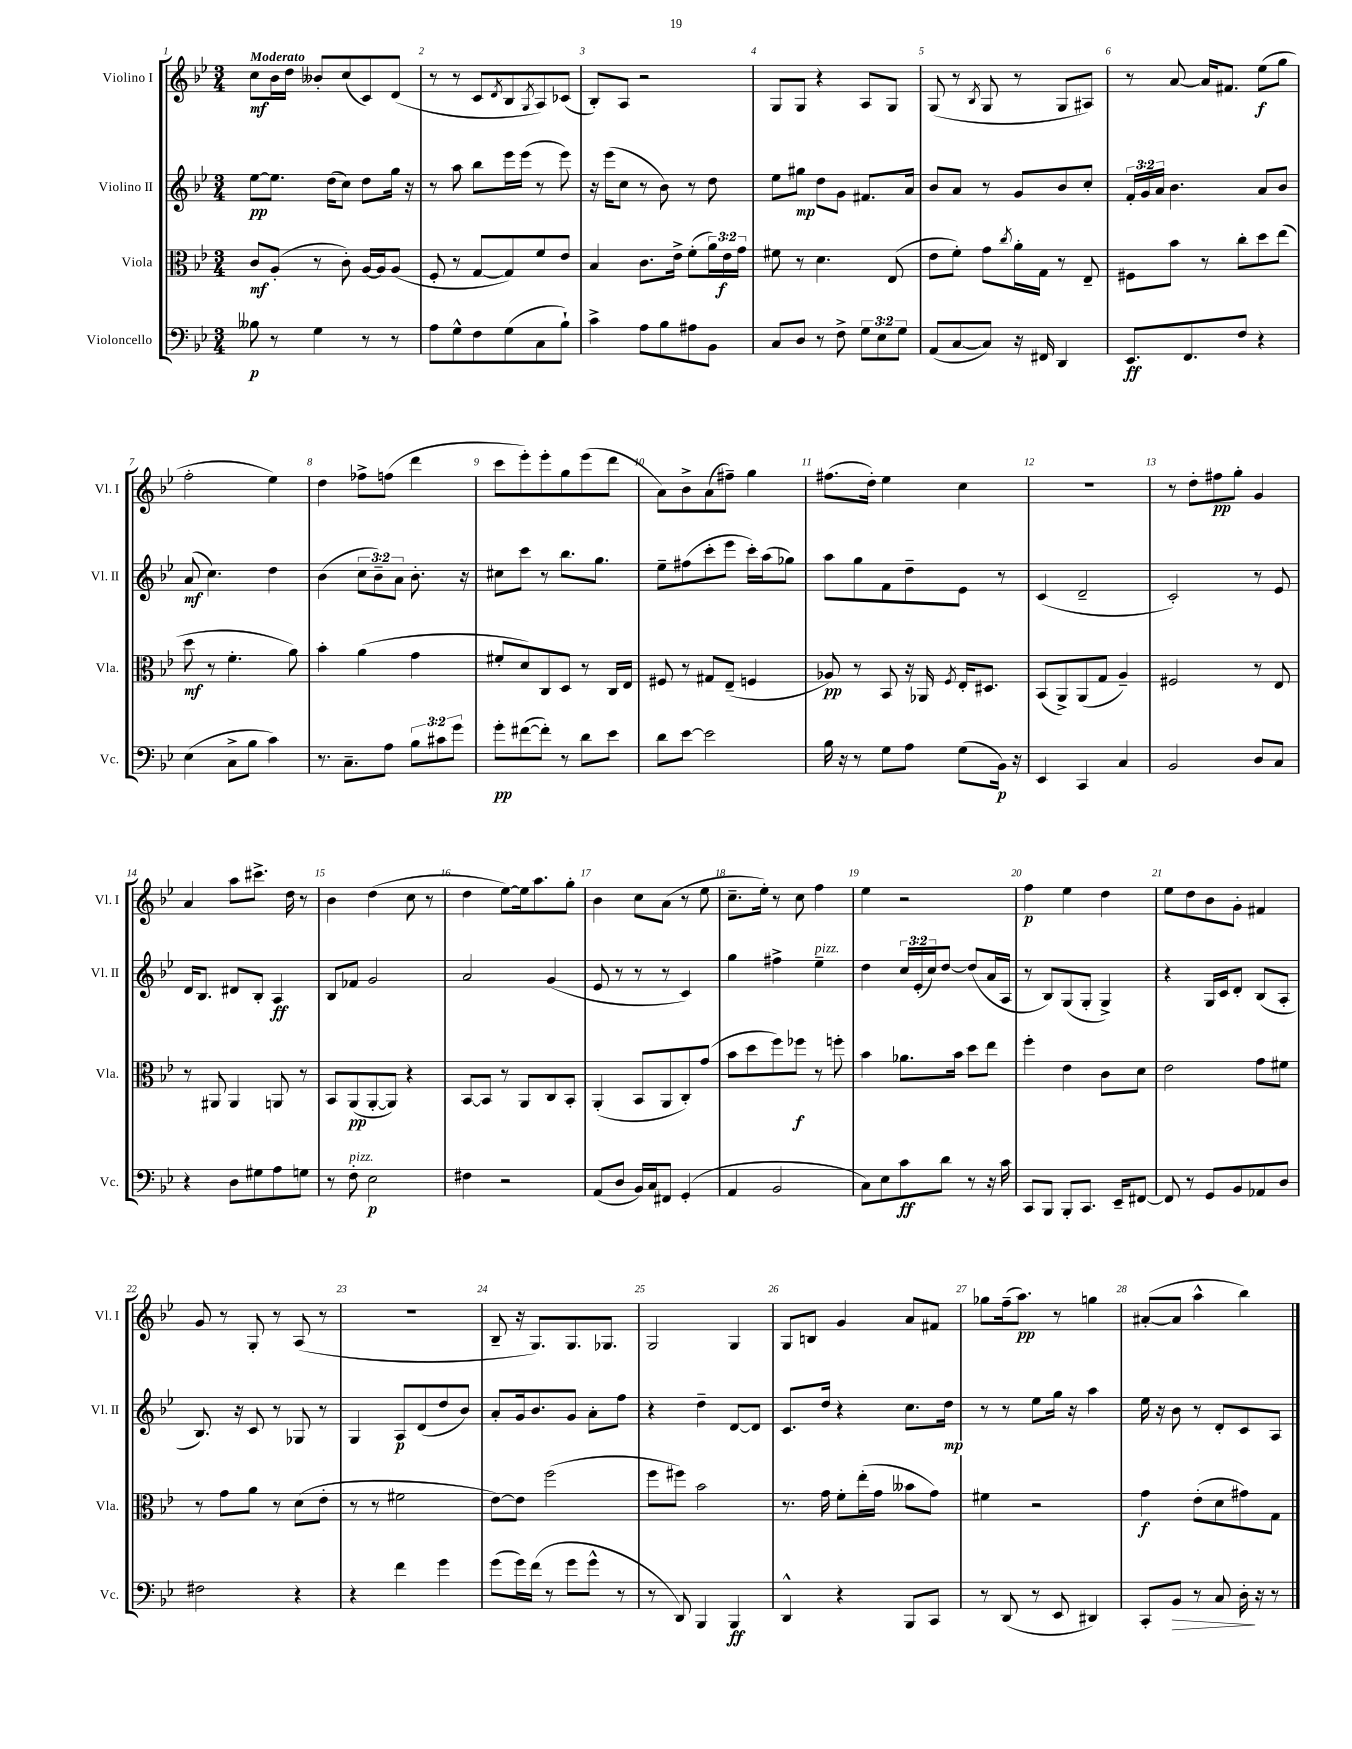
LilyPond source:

<<
\new StaffGroup <<
\new Staff = "s0" \with { instrumentName = "Violino I" shortInstrumentName = "Vl. I" } {
    \clef treble \key bes \major \numericTimeSignature \time 3/4 \tempo "Moderato"
    c''8\mf bes'16 d''16 beses'8-. c''8( c'8) d'8( |
    r8 r8 c'8 \acciaccatura { d'8 } bes8 \acciaccatura { g8 } a8) ces'8( |
    bes8-.) a8 r2 |
    g8 g8 r4 a8 g8 |
    g8( r8 \acciaccatura { bes8 } g8 r8 g8 ais8) |
    r8 a'8~ a'16 fis'8. ees''8\f( g''8 |
    f''2-. ees''4) |
    d''4 fes''8-> f''8( d'''4 |
    c'''8 ees'''8-.) ees'''8-. g''8 ees'''8( d'''8 |
    a'8) bes'8-> a'8( fis''8--) g''4 |
    fis''8.( d''16-.) ees''4 c''4 |
    R2. |
    r8 d''8-. fis''8\pp g''8-. g'4 |
    a'4 a''8 cis'''8.-> d''16 r8 |
    bes'4 d''4( c''8 r8 |
    d''4 ees''8~) ees''16 a''8. g''8-. |
    bes'4 c''8 a'8( r8 ees''8 |
    c''8.-- ees''16-.) r8 c''8 f''4 |
    ees''4 r2 |
    f''4\p ees''4 d''4 |
    ees''8 d''8 bes'8 g'8-. fis'4 |
    g'8 r8 g8-. r8 a8( r8 |
    R2. |
    bes8-- r16 g8.) g8. ges8. |
    g2 g4 |
    g8 b8 g'4 a'8 fis'8 |
    ges''8 f''16--( a''8.\pp) r8 g''4 |
    ais'8~-.( ais'8 a''4-^ bes''4) \bar "|." |
}
\new Staff = "s1" \with { instrumentName = "Violino II" shortInstrumentName = "Vl. II" } {
    \clef treble \key bes \major \numericTimeSignature \time 3/4 \override Staff.TupletNumber.text = #tuplet-number::calc-fraction-text
    ees''8~\pp ees''8. d''16( c''8) d''8 g''16 r16 |
    r8 a''8 bes''8 ees'''16 ees'''16( r8 ees'''8) |
    r16 ees'''16( c''8 r8 bes'8) r8 d''8 |
    ees''8 gis''8\mp d''8 g'8 fis'8. a'16 |
    bes'8 a'8 r8 g'8 bes'8 c''8-. |
    \tuplet 3/2 { f'16-. g'16 a'16 } bes'4. a'8 bes'8 |
    a'8\mf( c''4.) d''4 |
    bes'4( \tuplet 3/2 { c''8 bes'8--) a'8 } bes'8.-. r16 |
    cis''8 c'''8 r8 bes''8. g''8. |
    ees''8-- fis''8( c'''8-. ees'''8 c'''16-.) a''16( ges''8) |
    a''8 g''8 f'8 d''8-- ees'8 r8 |
    c'4( d'2-- |
    c'2-.) r8 ees'8 |
    d'16 bes8. dis'8 bes8-. a4\ff |
    bes8 fes'8 g'2 |
    a'2 g'4( |
    ees'8 r8 r8 r8 c'4) |
    g''4 fis''4-> ees''4--^\markup { \italic "pizz." } |
    d''4 \tuplet 3/2 { c''16 ees'16-.( c''16) } d''8~ d''8( a'16 a16 |
    r8 bes8) g8( g8-. g4->) |
    r4 g16 c'16 d'8-. bes8( a8-. |
    bes8.) r16 c'8 r8 ges8 r8 |
    g4 a8\p d'8( d''8 bes'8) |
    a'8-. g'16 bes'8. g'8 a'8-. f''8 |
    r4 d''4-- d'8~ d'8 |
    c'8. d''16 r4 c''8. d''16\mp |
    r8 r8 ees''8 g''16 r16 a''4 |
    ees''16 r16 bes'8 r8 d'8-. c'8 a8 \bar "|." |
}
\new Staff = "s2" \with { instrumentName = "Viola" shortInstrumentName = "Vla." } {
    \clef alto \key bes \major \numericTimeSignature \time 3/4 \override Staff.TupletNumber.text = #tuplet-number::calc-fraction-text
    c'8\mf a8-.( r8 c'8-.) a16~ a16 a8( |
    f8-. r8 g8~ g8) f'8 ees'8 |
    bes4 c'8. ees'16-> f'8-.( \tuplet 3/2 { a'16) ees'16\f g'16 } |
    fis'8 r8 d'4. ees8( |
    ees'8 f'8-.) g'8 \acciaccatura { c''8 } a'16-. g16 r8 ees8-- |
    fis8 bes'8 r8 c''8-. d''8 ees''8( |
    d''8\mf r8 f'4.-. a'8) |
    bes'4-. a'4( g'4 |
    fis'8-. d'8) c8 d8 r8 c16 ees16 |
    fis8 r8 gis8 ees8--( f4 |
    aes8\pp) r8 bes,8 r16 aes,16 \acciaccatura { f8 } ees16-. dis8. |
    bes,8( a,8->) a,8( g8 a4--) |
    fis2 r8 ees8 |
    r8 ais,8 ais,4 a,8 r8 |
    bes,8 a,8\pp( a,8~-. a,8) r4 |
    bes,8~ bes,8 r8 a,8 c8 bes,8-. |
    a,4-.( bes,8 a,8 c8-.) g'8( |
    bes'8 d''8 f''8) fes''8\f r8 f''8-. |
    bes'4 aes'8. bes'16 d''8 ees''8 |
    f''4-. ees'4 c'8 d'8 |
    ees'2 g'8 fis'8 |
    r8 g'8 a'8 r8 d'8( ees'8-. |
    r8 r8 fis'2 |
    ees'8~) ees'8 f''2( |
    f''8 fis''8) bes'2 |
    r8. g'16 f'8-. ees''16-.( g'16 beses'8 g'8) |
    fis'4 r2 |
    g'4\f ees'8-.( d'8 gis'8) g8 \bar "|." |
}
\new Staff = "s3" \with { instrumentName = "Violoncello" shortInstrumentName = "Vc." } {
    \clef bass \key bes \major \numericTimeSignature \time 3/4 \override Staff.TupletNumber.text = #tuplet-number::calc-fraction-text
    beses8\p r8 g4 r8 r8 |
    a8 g8-^ f8 g8( c8 bes8-!) |
    c'4-> a8 bes8 ais8 bes,8 |
    c8 d8 r8 f8-> \tuplet 3/2 { g8 ees8 g8 } |
    a,8( c8~ c8) r16 fis,16 d,4 |
    ees,8.\ff f,8. f8 r4 |
    ees4( c8-> bes8 c'4) |
    r8. c8.-- a8 \tuplet 3/2 { bes8 cis'8 g'8 } |
    g'8-.\pp fis'8~( fis'8-.) r8 d'8 ees'8 |
    d'8 ees'8~ ees'2 |
    bes16 r16 r8 g8 a8 g8( bes,16\p) r16 |
    ees,4 c,4 c4 |
    bes,2 d8 c8 |
    r4 d8 gis8 a8 g8 |
    r8 f8-.^\markup { \italic "pizz." } ees2\p |
    fis4 r2 |
    a,8( d8 bes,16) c16 fis,8 g,4-.( |
    a,4 bes,2 |
    c8) ees8 c'8\ff d'8 r8 r16 c'16 |
    c,8 bes,,8 bes,,8-. c,8. ees,16-- fis,8~ |
    fis,8 r8 g,8 bes,8 aes,8 d8 |
    fis2 r4 |
    r4 f'4 g'4 |
    g'8( g'16) f'16( r8 g'8 g'8-^ r8 |
    r8 d,8) bes,,4 bes,,4\ff |
    d,4-^ r4 bes,,8 c,8 |
    r8 d,8( r8 ees,8 dis,4) |
    c,8-. bes,8\> r8 c8 d16-.\! r16 r8 \bar "|." |
}
>>
>>
\layout { \context { \Score \override BarNumber.break-visibility = ##(#f #t #t) barNumberVisibility = #all-bar-numbers-visible } }
